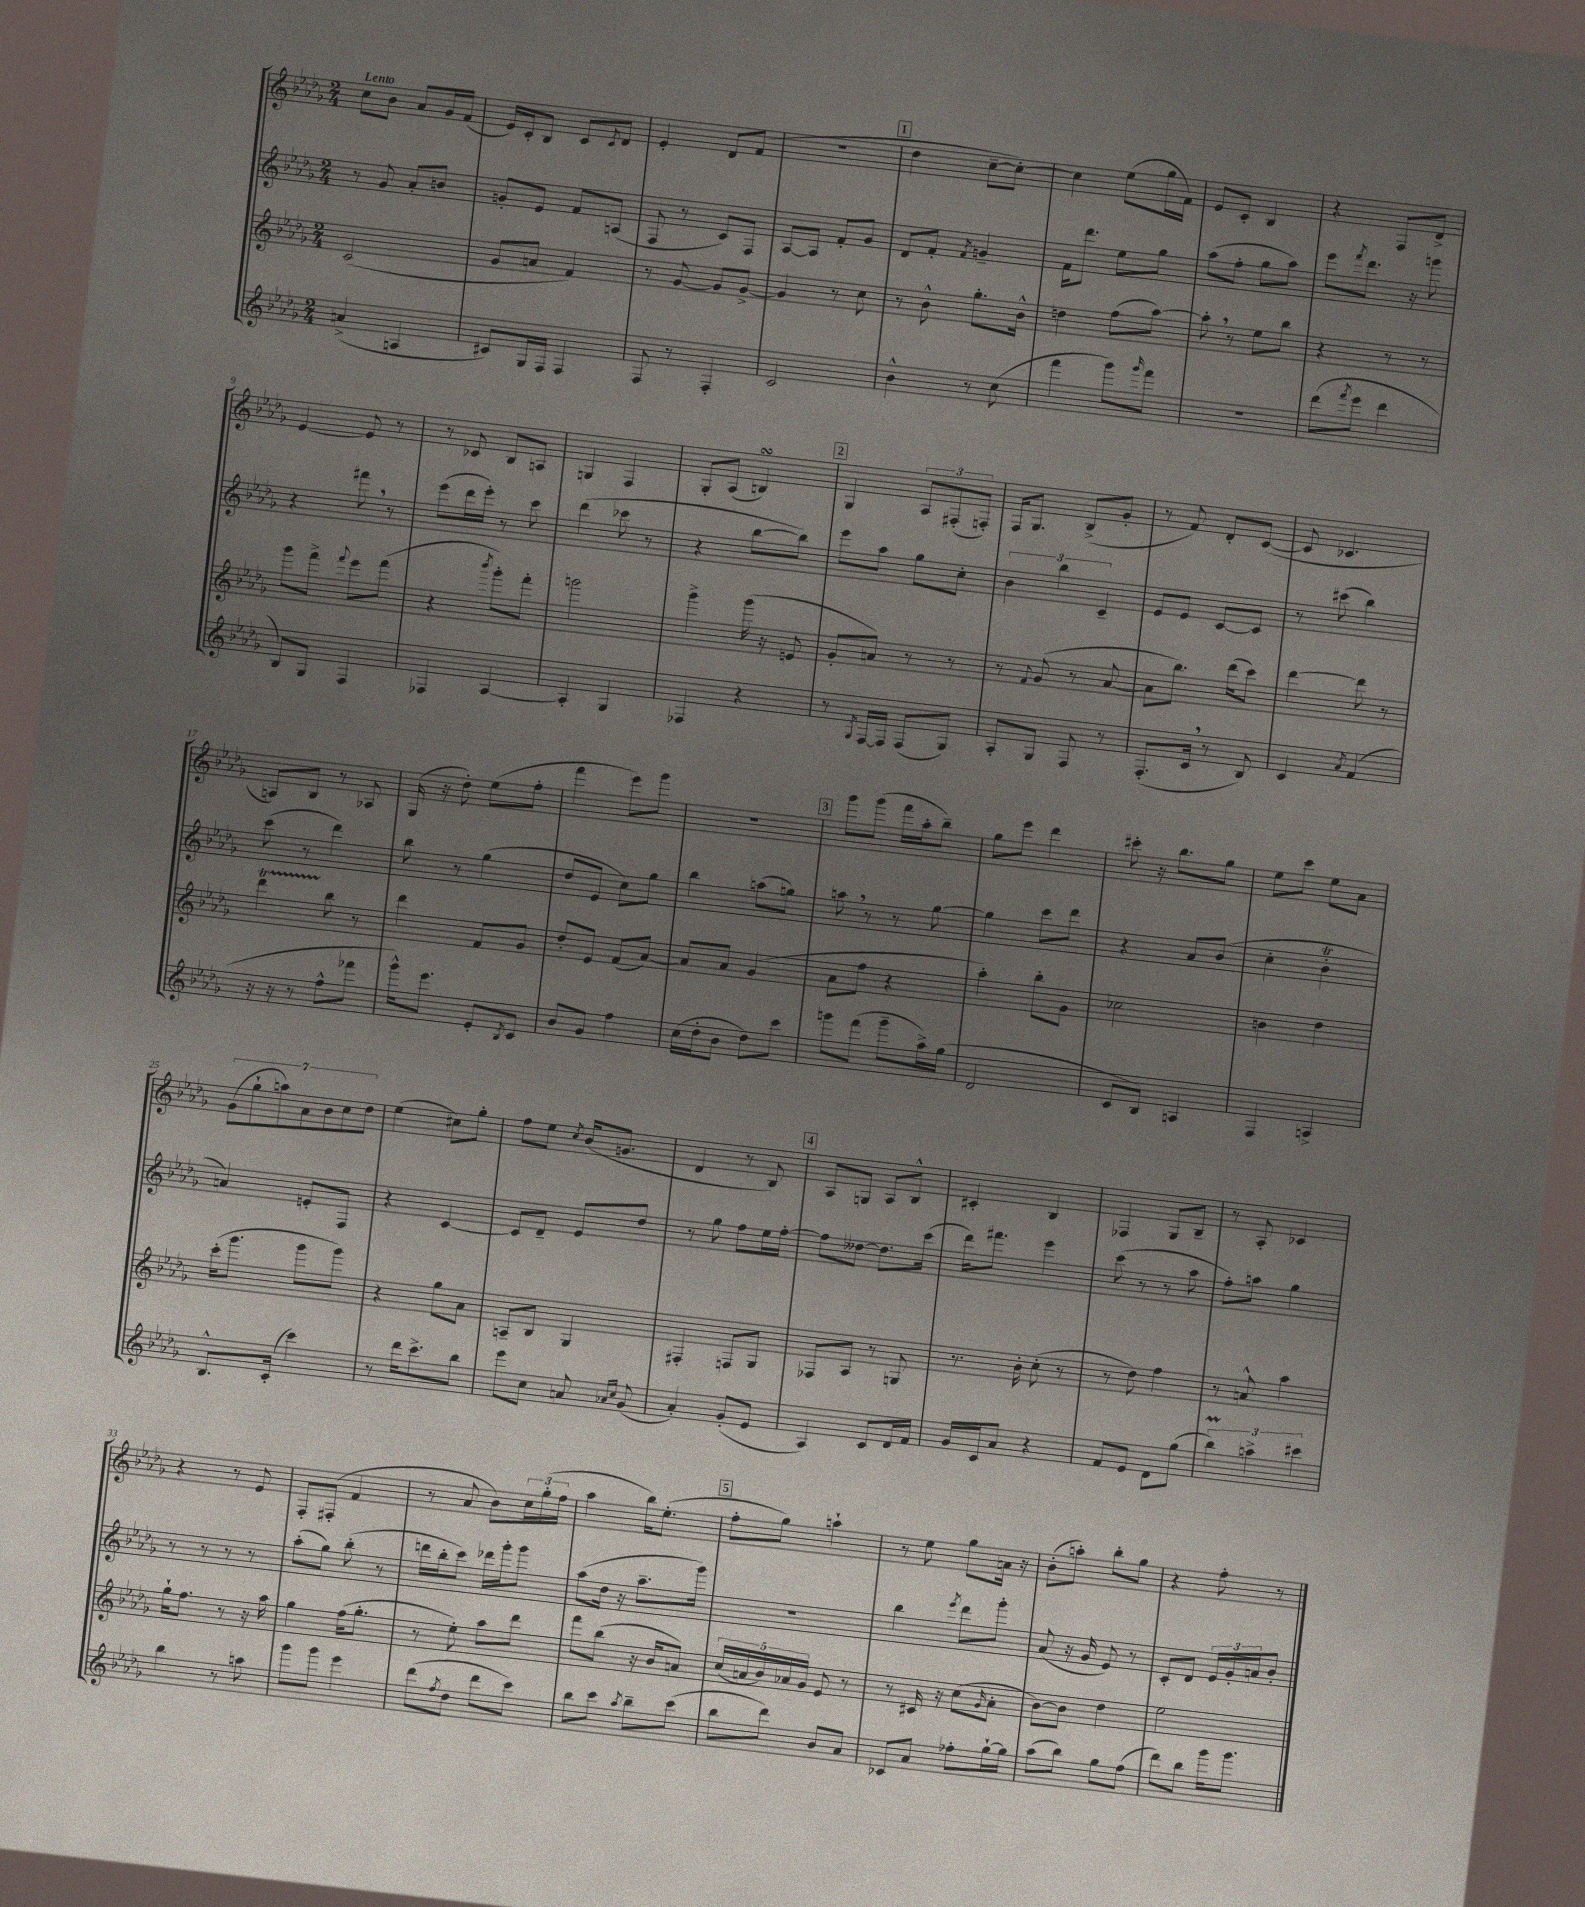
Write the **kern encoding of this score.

**kern	**kern	**kern	**kern
*staff4	*staff3	*staff2	*staff1
*clefG2	*clefG2	*clefG2	*clefG2
*k[b-e-a-d-g-]	*k[b-e-a-d-g-]	*k[b-e-a-d-g-]	*k[b-e-a-d-g-]
*M2/4	*M2/4	*M2/4	*M2/4
(4a^/	(2c/	8r	8cc\L
.	.	8g-/	8b-\J
4A/	.	8a-'/L	8a-/L
.	.	8b/J	16g-/L
.	.	.	(16f/JJ
=	=	=	=
8c#/L)	8g-/L	8g'/L	16e-/LL)
.	.	.	16c'/J
16G-/L	8a/J	8e-/J	8B-/J
16F/JJ	.	.	.
4F/	4f/)	8f/L	8c/L
.	.	.	8qc/
.	.	(8A/J	8d-/J
=	=	=	=
8F/	8r	8F/	4e-'/
8r	[8g-/	8r	.
4F'/	8g-/]L	8c/L)	8d-/L
.	[8g-^/J	8F/J	(8f/J
=	=	=	=
2c/	4g-/]	[8A-/L	2r
.	.	8A-/]J	.
.	8r	8f'/L	.
.	8cc\	8g-/J	.
=	=	=	=
4b-^^\	8r	8d-/L	4dd-\
.	8b-^^\	8f'/J	.
.	.	8qf/	.
8r	8.gg-'\L	4g~/	[8cc~\L
(8cc\	.	.	8cc'\_J)
.	16b-^^\Jk	.	.
=	=	=	=
4fff\	4dd\	16f\LK	4cc\]
.	.	8.ddd-\J	.
8ggg-\L)	(8ff\L	8ee-\L	(8ee-\L
16qqggg-/	.	.	.
8fff\J	[8aa-\J)	8gg-\J	16gg-\L
.	.	.	16f\JJ)
=	=	=	=
2r	8aa-'\]	(8aa-\L	8e-/L
.	8r	8ff'\J	8c'/J
.	8ee-\L	8gg-\L	4B-/
.	8bb-\J	8aa-\J)	.
=	=	=	=
(8ddd-\L	4r	8eee-\L	4r
8qfff/	.	8qfff/	.
8eee-\J	.	8.ddd-\J	.
4ddd-\	8r	.	8F/L
.	.	16r	.
.	8r	8ggg\	8d-^/J
=	=	=	=
8B-/L)	8ggg-\L	4r	[4e-/
8G-/J	8fff^\J	.	.
.	8qqfff/	.	.
4F/	8eee-\L	8fff#\	8e-/]
.	(8fff\J	8r	8r
=	=	=	=
4F-/	4r	(8eee-\L	8r
.	.	16ddd-\L	8c-/
.	.	16eee-'\JJ)	.
.	8qbbb-/	.	.
[4A-/	8ggg-'\L)	8r	8B-/L
.	8fff'\J	8ccc\	8A/J
=	=	=	=
4A-'/]	2ggg\	(4ddd-\	4G/
4G-/	.	8ccc-\	4F/
.	.	8r	.
=	=	=	=
4F-/	4ggg-^\	4r	8G-'/L
.	.	.	(8A-/J
4r	(16ggg-\	[8bb-\L	4B/)
.	16r	.	.
.	8e/	8bb-\]J)	.
=	=	=	=
8r	8g-'/L	8eee-\L	4G-/
8qG-/	.	.	.
[16F/LL	8a/J)	8aa-\J	.
16F/]JJ	.	.	.
(8F/L	8r	8gg-\L	12A-/L
.	.	.	(12F#'/
8G-/J)	8r	8cc'\J	.
.	.	.	12F'/J)
=	=	=	=
8A-'/L	8r	6b-\	16F/LK
.	.	.	8.G-/J
.	8qqf/	.	.
8G-/J	(8g-/	.	.
.	.	6bb-\	.
8F/	8r	.	(8B-^/L
.	.	6c~/	.
8r	[8a-/	.	8g-'/J
=	=	=	=
(8.F'/L	8a-\]L	8e-/L	8r
.	8.bb-\J)	8e-/J	8f/)
16c/Jk	.	.	.
8r	.	[8c/L	8d-'/L
.	(16ddd-\LK	.	.
8B-/)	8ccc\J)	8c/]J	([8c/J
=	=	=	=
4c/	[4ddd-\	8r	8c/]
.	.	(8ccc#\	4.c-/
8qa-/	.	.	.
(4f/	8ddd-\]	4bb-\)	.
.	8r	.	.
=	=	=	=
16r	4ddd-\	(8ccc\	8A/L)
16r	.	.	.
8r	.	8r	8B-/J
8ff^^\L	8bb-\	4ddd-\)	8r
8fff-\J	8r	.	8A-/
=	=	=	=
16ggg-^^\LK)	4ddd-\	8bb-\	(16G-/
8.eee-\J	.	.	16r
.	.	8r	8dd-'\)
8e-'/L	8f/L	(4gg-\	(8ee-\L
8qB-/	.	.	.
8c/J	8g-/J	.	8ff'\J
=	=	=	=
8b-/L	8dd-'/L	8dd-/L	4fff\
8g-/J	8e-/J	8e-/J	.
4ff\	(8f/L	8cc\L)	8eee-\L)
.	[8a-/J)	8gg-\J	8ggg-\J
=	=	=	=
(16cc\LL	8a-/]L	4bb-\	2r
16dd-'\J	.	.	.
8b-\J	8a-/J	.	.
8dd-\L)	(4g-/	(8aa\L	.
8ccc\J	.	8gg\J)	.
=	=	=	=
8ggg\L	8a-\L	8aa\	8ggg-\L
(8fff\J	8ff\J	8r	(8ggg-\J
8ggg~\L	4r	8r	16fff\LL
.	.	.	16aa-'\J
16aa-^\L)	.	[8gg-\	8bb-~\J)
(16gg-\JJ	.	.	.
=	=	=	=
2d-/	4aa-'\)	4gg-\]	8gg-\L
.	.	.	8eee-\J
.	8bb-'\L	8ccc\L	4ddd-\
.	8g-\J	8ddd-\J	.
=	=	=	=
8c/L	2cc-\	4r	8ccc#'\
8B-/J)	.	.	16r
.	.	.	8.bb-\L
4A/	.	8a-/L	.
.	.	(8b-/J	8gg-\J
=	=	=	=
4F/	4b\	4cc'\	8ee-\L
.	.	.	8ccc\J
4A^/	4dd-\	4b-'\	8ee-\L
.	.	.	8a-\J
=	=	=	=
8.B-^^/L	(16ccc'\LK	4a/)	(14g-\L
.	8.ggg-\J	.	.
.	.	.	14gg-`\
.	.	.	14aa\)
(16c'/Jk	.	.	.
.	.	.	14a-\
4ccc\)	8ggg-\L	8e'/L	.
.	.	.	14b-\
.	.	.	14cc\
.	8ggg-\J)	8F/J	.
.	.	.	14dd-\J
=	=	=	=
8r	4r	4r	(4ee-\
16ddd-\LK	.	.	.
8.ccc^\	.	.	.
.	8gg-\L	[4c/	8cc#\L)
8bb-\J	8a-\J	.	8gg-'\J
=	=	=	=
8eee-\L	8A~/L	8c/]L	8ff\L
8cc\J	8B-/J	8d-~/J	8ee-\J
.	.	.	8qcc/
8a/	4G-/	8e-/L	(16b-/LK
.	.	.	8.g/J
16qqa-/LL	.	.	.
16qqcc/JJ	.	.	.
(8g-/	.	8dd-/J	.
=	=	=	=
4a-'/)	4F#'/	8r	4d-/
.	.	8gg-\	.
(8g-'/L	8F/L	8ff\L	8r
8e-/J	8G-/J	16ee-\L	8B-/)
.	.	[16ff'\JJ	.
=	=	=	=
4A-/)	8F-/L	8ff\]L	8A-/L
.	8A-/J	[8dd--\J	8G/J
8c/L	8r	8.dd--\]L	8A-/L
16d-/L	8G/	.	8B-^^/J
16f/JJ	.	(16ccc\Jk	.
=	=	=	=
16g-/LL	8.r	16ddd-\LK)	4c#'/
16c/J	.	8.fff#\J	.
8a-/J	.	.	.
.	16b-'\	.	.
4r	(8cc'\	4eee-\	4B-/
.	8r	.	.
=	=	=	=
8f/L	8r	(8ccc\	4F-/
8e-/J	8dd-\)	8r	.
8d-\L	4ff\	8r	8G-/L
(8gg-\J	.	8aa-\	8B-~/J
=	=	=	=
6bb-\)	8r	8ff'\L)	8r
.	8a^^/	8aa\J	8A-'/
6aa^\	.	.	.
.	4aa-\	4gg-\	4c-/
6ccc#\	.	.	.
=	=	=	=
4bb-\	16gg-`\LK	8r	4r
.	8.ff\J	.	.
.	.	8r	.
8r	8r	8r	8r
8aa\	16r	8r	8e-/
.	16aa-\	.	.
=	=	=	=
8ggg-\L	4gg-\	(8aa-'\L	8F'/L
8ggg-\J	.	8gg-\J)	(8F#'/J
4eee-\	(16ff\LK	(8bb-'\	4f/
.	8.gg-'\J	.	.
.	.	8r	.
=	=	=	=
(8ddd-\L	8r	16ddd\LL	8r
.	.	16bb-'\J	.
8qff/	.	.	.
8dd-\J	8ee-'\)	8ccc\J)	8a-/
8ddd-\L	8aa-\L	16ddd-\LL	8b-\L)
.	.	16ggg-'\J	.
8ccc\J)	8ddd-\J	8ggg-\J	24cc\L
.	.	.	(24gg-'\
.	.	.	24ff\JJ
=	=	=	=
8bb-\L	8fff\L	(8aa-\L	4aa-\
8ccc\J	(8bb-\J	16dd-\Jk	.
.	.	16r	.
8qaa-/	.	.	.
8bb-~\L	16r	8.aa-~\L	16bb-\LK)
.	16b-/LK	.	(8.ee-'\J
(8ccc\J	8a/J)	.	.
.	.	16ggg-\Jk)	.
=	=	=	=
8bb-\L	(20cc/LL	2r	8ff'\L
.	20a/	.	.
.	20b-/)	.	.
8ddd-\J)	.	.	8gg-\J)
.	20a-/	.	.
.	20g-/JJ	.	.
8b-/L	8e-/	.	4aa`\
8a-/J	8r	.	.
=	=	=	=
8c-/L	8r	4bb-\	8r
8a-/J	16c#/	.	8ee-\
.	16r	.	.
.	.	8qeee-/	.
8ff-'\L	(8cc\L	8ddd-\L	8gg-\L
.	16qqg-/	.	.
[16gg-`\L	8a-'\J	8ggg-'\J	16a\Jk
16gg-\]JJ	.	.	16r
=	=	=	=
(8aa-\L	[8b-\L)	(8a-/	(8b-'\L
8bb-\J)	8b-\]J	16r	8aa'\J)
.	.	16g-/	.
8gg-\L	4dd-\	8e-/)	8bb-'\L
(8ff\J	.	8r	8gg-\J
=	=	=	=
8ddd-\L)	2ee-\	8c'/L	4r
8bb-\J	.	8d-/J	.
16ggg-\LK	.	24e-/LL	8ff'\
.	.	24g-'/	.
8.ggg-\J	.	.	.
.	.	24a/J	.
.	.	8b-'/J	8r
==	==	==	==
*-	*-	*-	*-
